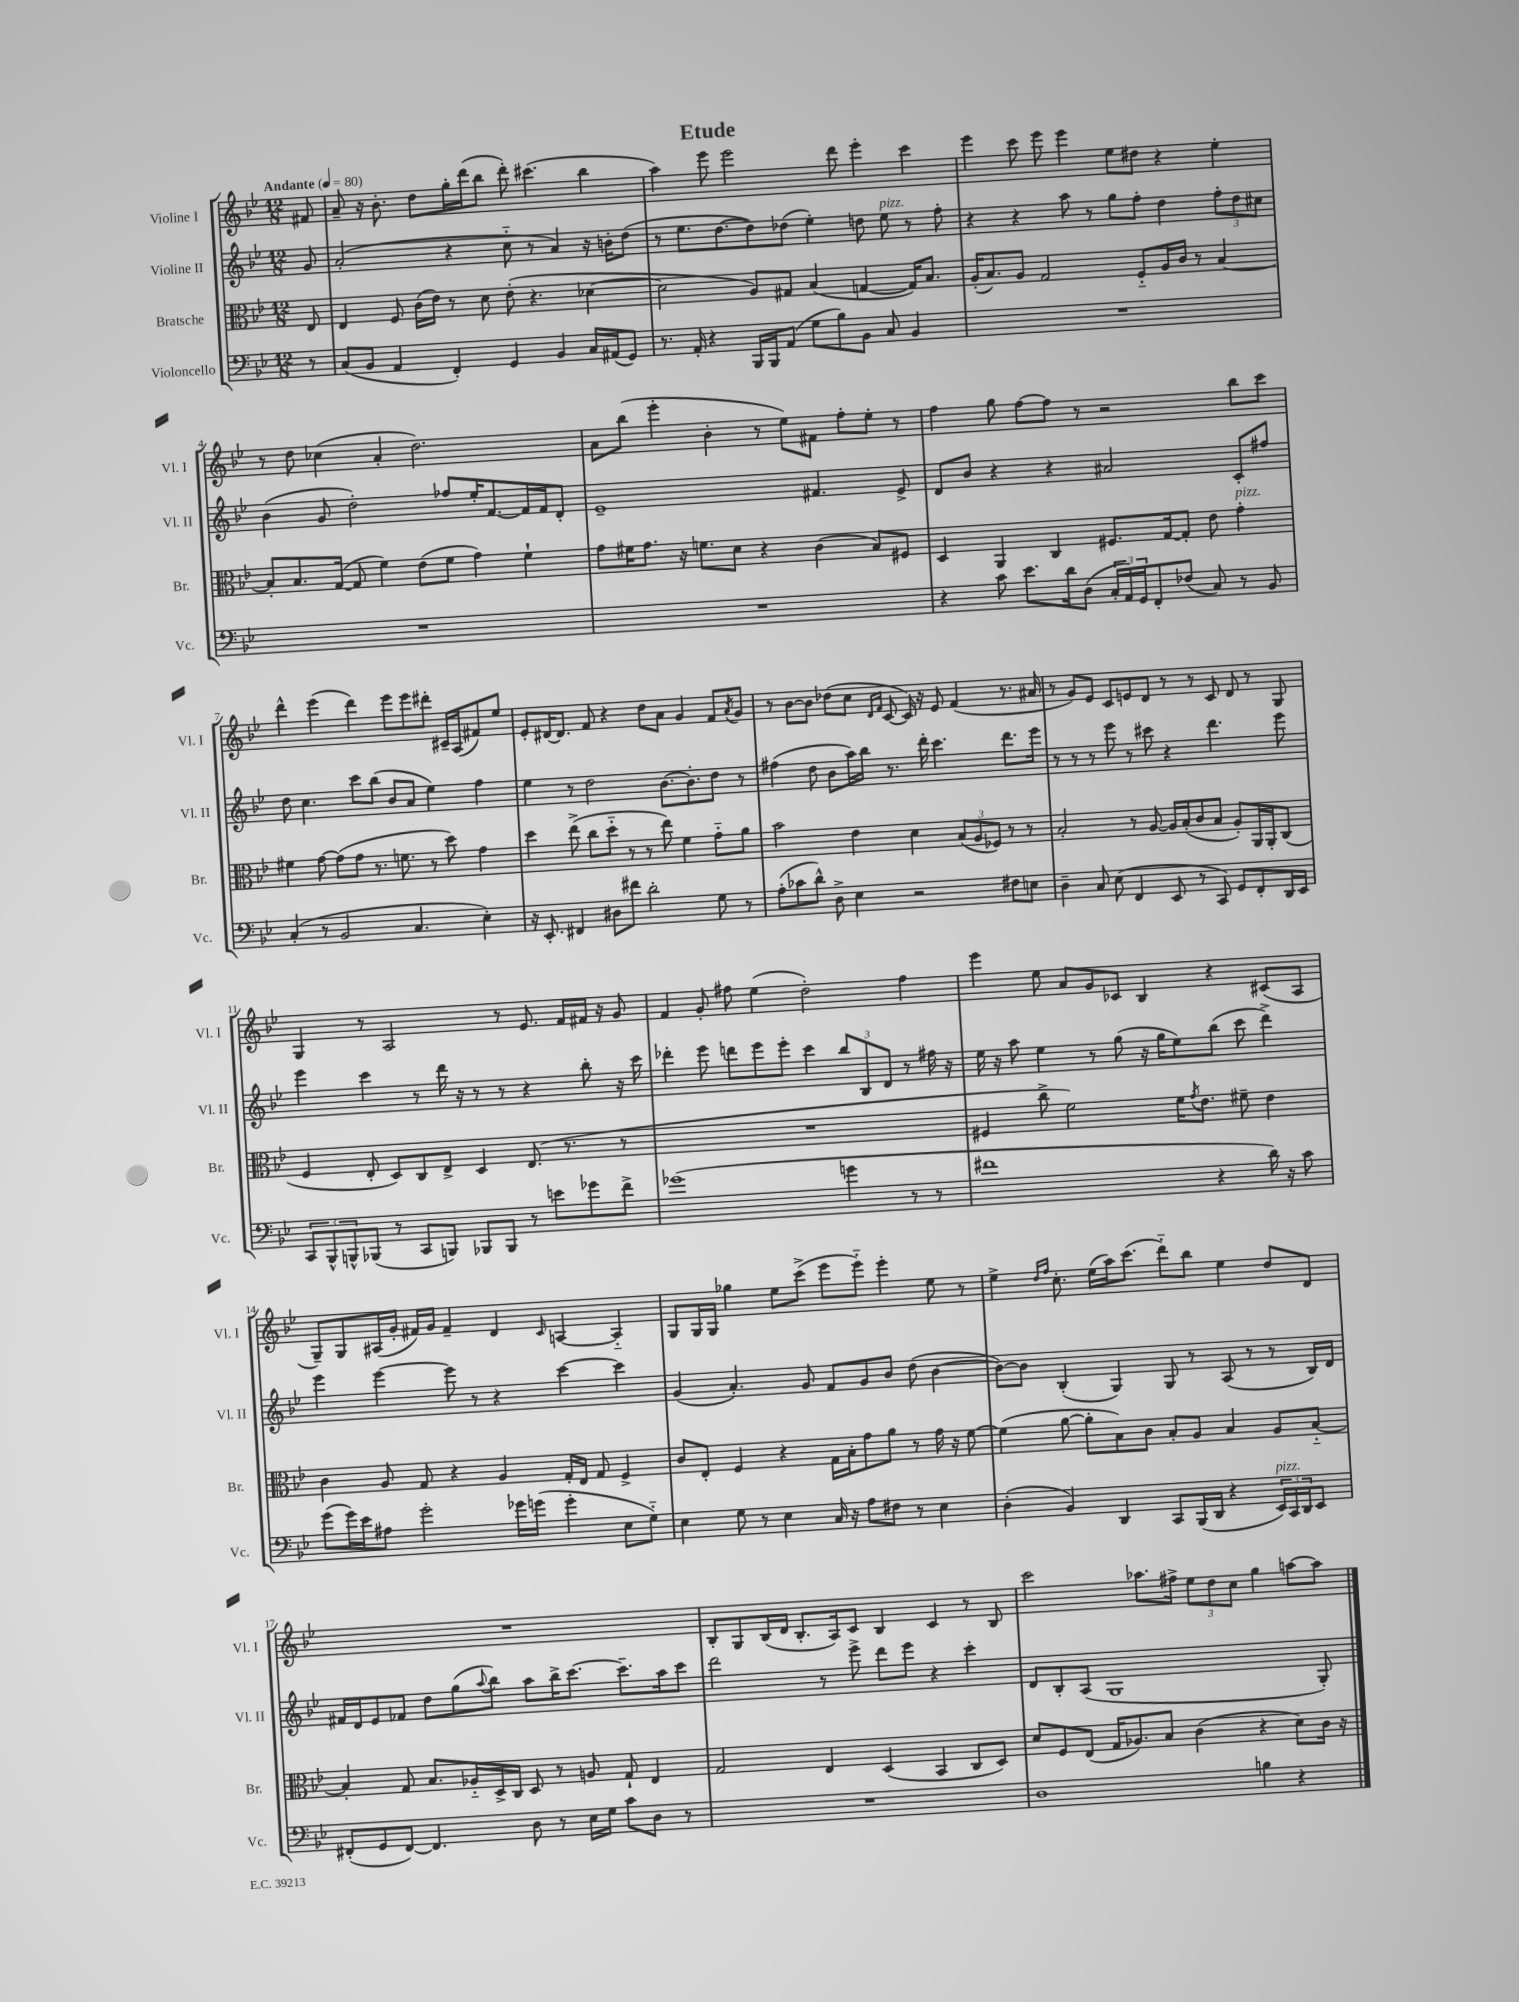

**kern	**kern	**kern	**kern
*staff4	*staff3	*staff2	*staff1
*clefF4	*clefC3	*clefG2	*clefG2
*k[b-e-]	*k[b-e-]	*k[b-e-]	*k[b-e-]
*M12/8	*M12/8	*M12/8	*M12/8
*MM80	*MM80	*MM80	*MM80
8r	8E-	8g	8f#
=	=	=	=
(8C	4E-	(2a'	8a~
8BB-	.	.	16r
.	.	.	8.b-'
4AA	8F	.	.
.	(16c	.	8dd
.	16e-)	.	.
4FF')	8r	4r	16gg'
.	.	.	(16ddd
.	8d	.	8bb-
4GG	(8e-'	8cc'~	8ddd')
.	4.r	8r	(4.ccc#
4BB-	.	4a)	.
16C	[4d-	16r	4bb-
(16AA#	.	16b'	.
8GG)	.	(8dd	.
=	=	=	=
8.r	2d-]	8r	4aa)
.	.	8.ee-	.
16AA'	.	.	.
4r	.	.	8eee-
.	.	[8.dd	.
.	.	.	2eee-
16BBB-	8A)	8dd])	.
16BBB-	.	.	.
(8AA	8G#	(8dd-	.
8G	(4B-	4ee-')	.
8B-)	.	.	8ddd
8BB-	[4G	8dd	4eee-'
8C	.	8ee-	.
4BB-	16G])	8r	4ccc
.	8.B-	.	.
.	.	8ff'	.
=	=	=	=
1.r	(16A'	4r	4eee-
.	8.B-)	.	.
.	8A	4r	8ccc
.	2G	.	8eee-
.	.	8aa	4eee-
.	.	8r	.
.	.	8gg	8ee-
.	8F'~	8ff'	8dd#
.	16A	4dd	4r
.	16c	.	.
.	8r	.	.
.	[4B-	12ff'	4ee-'
.	.	12dd	.
.	.	12cc#	.
=	=	=	=
1.r	8B-']	(4b-	8r
.	8.B-	.	8dd
.	.	8g	(4cc-
.	([16G	.	.
.	8G]	2dd')	.
.	4f)	.	4a'
.	(8e-	.	2.dd)
.	8f	8ff-	.
.	4g)	16ee-'	.
.	.	[8.f	.
.	4f`	16f]	.
.	.	16f	.
.	.	8d'	.
=	=	=	=
1.r	8g	1e-~	8a
.	16f#	.	(8bb-
.	8.g	.	.
.	.	.	4eee-'
.	16r	.	.
.	8.f	.	.
.	.	.	4b-'
.	8d	.	.
.	4r	.	8r
.	.	.	8ee-)
.	(4c	4.f#	8f#
.	.	.	8ff'
.	8B-)	.	8ee-'
.	8F#	8e-^	8r
=	=	=	=
4r	4D	8d	4ff
.	.	8b-	.
8c	4AA	4r	8gg
8.e-	.	.	[8ff
.	4C	4r	8ff]
16d	.	.	.
(8D	.	.	8r
24C'	8.F#	2a#	2r
24AA)	.	.	.
24GG	.	.	.
8FF'	.	.	.
.	[16G	.	.
(8F-	8G']	.	.
8C)	8e-	.	.
8r	4g'	8c'	8bb-
8BB-	.	8ff#	8ccc
=	=	=	=
(4C'	4f#	8dd	4ddd^^
.	.	4.cc	.
8r	[8g	.	(4eee-
2BB-	(8g]	.	.
.	8g	8ccc	4ddd)
.	8.r	(8bb-	.
.	.	8b-	8eee-
.	8.f	.	.
4.C	.	8a	8eee-
.	8r	4ee-)	8ddd#'
.	8dd)	.	16c#~
.	.	.	(16A
4E-')	4g	4ff	8f#)
.	.	.	8ee-
=	=	=	=
16r	4dd	4ee-	8e-'
8.EE-'	.	.	.
.	.	.	[16d#
.	.	.	8.d#]
4FF#	(8ee-^	8r	.
.	8cc	2dd	8f
8D#	8dd'~	.	4r
8f#	8r	.	.
2d'	8r	.	8dd
.	8ee-)	[8.b-	8a
.	4f	.	4g
.	.	8.b-']	.
8G	8g'~	8dd	8f
.	.	.	8qa
8r	8a	8r	8g
=	=	=	=
(8A'	2b-	(4ff#	8r
8c-	.	.	[8b-
8d^^)	.	8dd	8b-]
8D^	.	8b-	(8dd-
4E-	4e-	16aa)	8cc
.	.	16bb-	.
.	.	.	16qqd
.	.	.	16qqf
.	.	8.r	[8c
2r	4d	.	16c])
.	.	16ddd'	16r
.	.	4.ccc	8e-
.	(12B-	.	(4f
.	12A	.	.
.	12F-)	.	.
8F#	8r	8.ddd	8.r
8E	8r	.	.
.	.	16eee-	16a#
=	=	=	=
4D~	2B-'	8r	8r
.	.	8r	8g)
8C	.	8r	8e-
(8E-	.	8eee-	8c
4FF	8r	8r	8e
.	[8A	8ccc#	8d
8EE-	16A]	4r	8r
.	(16B-'	.	.
8r	8c	.	8r
8CC)	8B-	4.ddd	8c
8GG	8A')	.	8d
8FF'	16AA	.	8r
.	16AA'	.	.
16DD	(8C	8eee-	8G
16EE-	.	.	.
=	=	=	=
12CC	4F	4eee-	4G
12BBB-^^	.	.	.
12BBB^^	.	.	.
(8BBB-	8E-'	4ccc	8r
8r	8D)	.	2A
8CC	8C	8r	.
8BBB)	8E-^	16ddd	.
.	.	16r	.
8BBB-	4D	8r	.
8BBB-	.	8r	8r
8r	(8.E-	4r	8.e-
8e	.	.	.
.	8.r	.	16f
8g-	.	8bb-'	16f#
.	.	.	16r
8f^	8r	16r	8g
.	.	16ccc	.
=	=	=	=
(1g-	1.r	4ddd-'	4f
.	.	8eee-	8g'
.	.	8ddd	8ff#
.	.	8eee-	(4ee-
.	.	8eee-'	.
.	.	4ccc	2dd')
4g	.	12bb-	.
.	.	12B-	.
.	.	12d	.
8r	.	8r	4ff#
8r	.	16ff#	.
.	.	16r	.
=	=	=	=
1f#	4F#	16ee-	4eee-
.	.	16r	.
.	.	8aa	.
.	8cc^	4ee-	8ee-
.	2f)	.	8a
.	.	8r	8g
.	.	(8gg	8c-
.	.	16r	4B-
.	.	16gg	.
.	16f	8ee-)	.
.	8qg	.	.
.	8.e-	.	.
4r	.	(8bb-	4r
.	8f#~	8ccc	.
16d)	4e-	4ddd^)	(8c#
16r	.	.	.
8c	.	.	8A
=	=	=	=
(8g	4c	4eee-	8G~)
16g)	.	.	8G
16e-	.	.	.
8A#	8A	[4eee-	(16A#
.	.	.	16g'
2g'	8G	.	16f#)
.	.	.	16g
.	4r	8eee-]	4f#~
.	.	8r	.
.	4A	4r	4d
16g-	.	.	.
(16g	.	.	.
.	.	.	16qqc
4g'	16G'	[4ccc	[4A
.	16E-	.	.
.	8G	.	.
8E-	4F^	4ccc]	4A'~]
8G'~)	.	.	.
=	=	=	=
4E-	8c	(4g	8G
.	8E-'	.	16G
.	.	.	16G
8G	4F	4.a')	4gg-
8r	.	.	.
4E-	4r	.	8ee-
.	.	8g	(8ccc^
16C	16G	8f	8eee-
16r	16B-'	.	.
8A	8g	8g	8eee-'~)
8F#	8a	8b-	4eee-'
8r	8r	(8dd	.
4E-	16g	[4b-	8ee-
.	16r	.	.
.	[8f	.	8r
=	=	=	=
(4D'	(4f]	8b-_)	4ee-^
.	.	8b-]	.
.	.	.	16qqdd
.	.	.	16qqff
4BB-)	[8a	(4B-'	8.cc'
.	8a']	.	.
.	.	.	(16ee-
4DD	8B-)	4G)	16aa)
.	.	.	(8.ccc
.	8c	.	.
8CC	8B-'	8G	8ddd'~)
(16BBB-	8A	8r	8bb-
16DD	.	.	.
4r	4B-	(8A	4ee-
.	.	8r	.
24EE-)	8A	8r	8dd
24CC	.	.	.
24DD	.	.	.
8EE-	[8B-'~	16B-)	8d
.	.	16d	.
=	=	=	=
(8FF#'	4B-']	16f#	1.r
.	.	16d	.
8GG	.	8e-	.
[8FF#)	8G	8f-	.
4.FF#]	8.B-	8dd	.
.	.	(8gg	.
.	16A-'~	.	.
.	.	8qqaa	.
.	16D^	8bb-)	.
.	16C	.	.
8D	8D	8aa	.
8r	8r	16bb-^	.
.	.	[8.ccc	.
16E-	8A	.	.
16G	.	.	.
8c	8G`	8.ccc~]	.
8D	4E-	.	.
.	.	16aa	.
8r	.	8ccc	.
=	=	=	=
1.r	2G	2ddd	8B-'
.	.	.	8G
.	.	.	(16B-
.	.	.	16d
.	.	.	8.B-'
.	4E-	8r	.
.	.	.	16A)
.	.	8eee-^	8c
.	(4D	8ddd	4B-
.	.	8eee-	.
.	4BB-	4r	4c
.	8C	4ccc'	8r
.	8D)	.	8B-
=	=	=	=
1D	8d	8d	2ccc
.	8F	8B-'	.
.	(8E-	(8A	.
.	16G	1G	.
.	8.A-)	.	.
.	.	.	8.aa-
.	8B-	.	.
.	.	.	16ff#^
.	(4c	.	12ee-
.	.	.	12dd
.	.	.	12cc
4B	4r	.	4gg
4r	8d)	.	[8aa
.	16c	8G')	8aa]
.	16r	.	.
==	==	==	==
*-	*-	*-	*-
